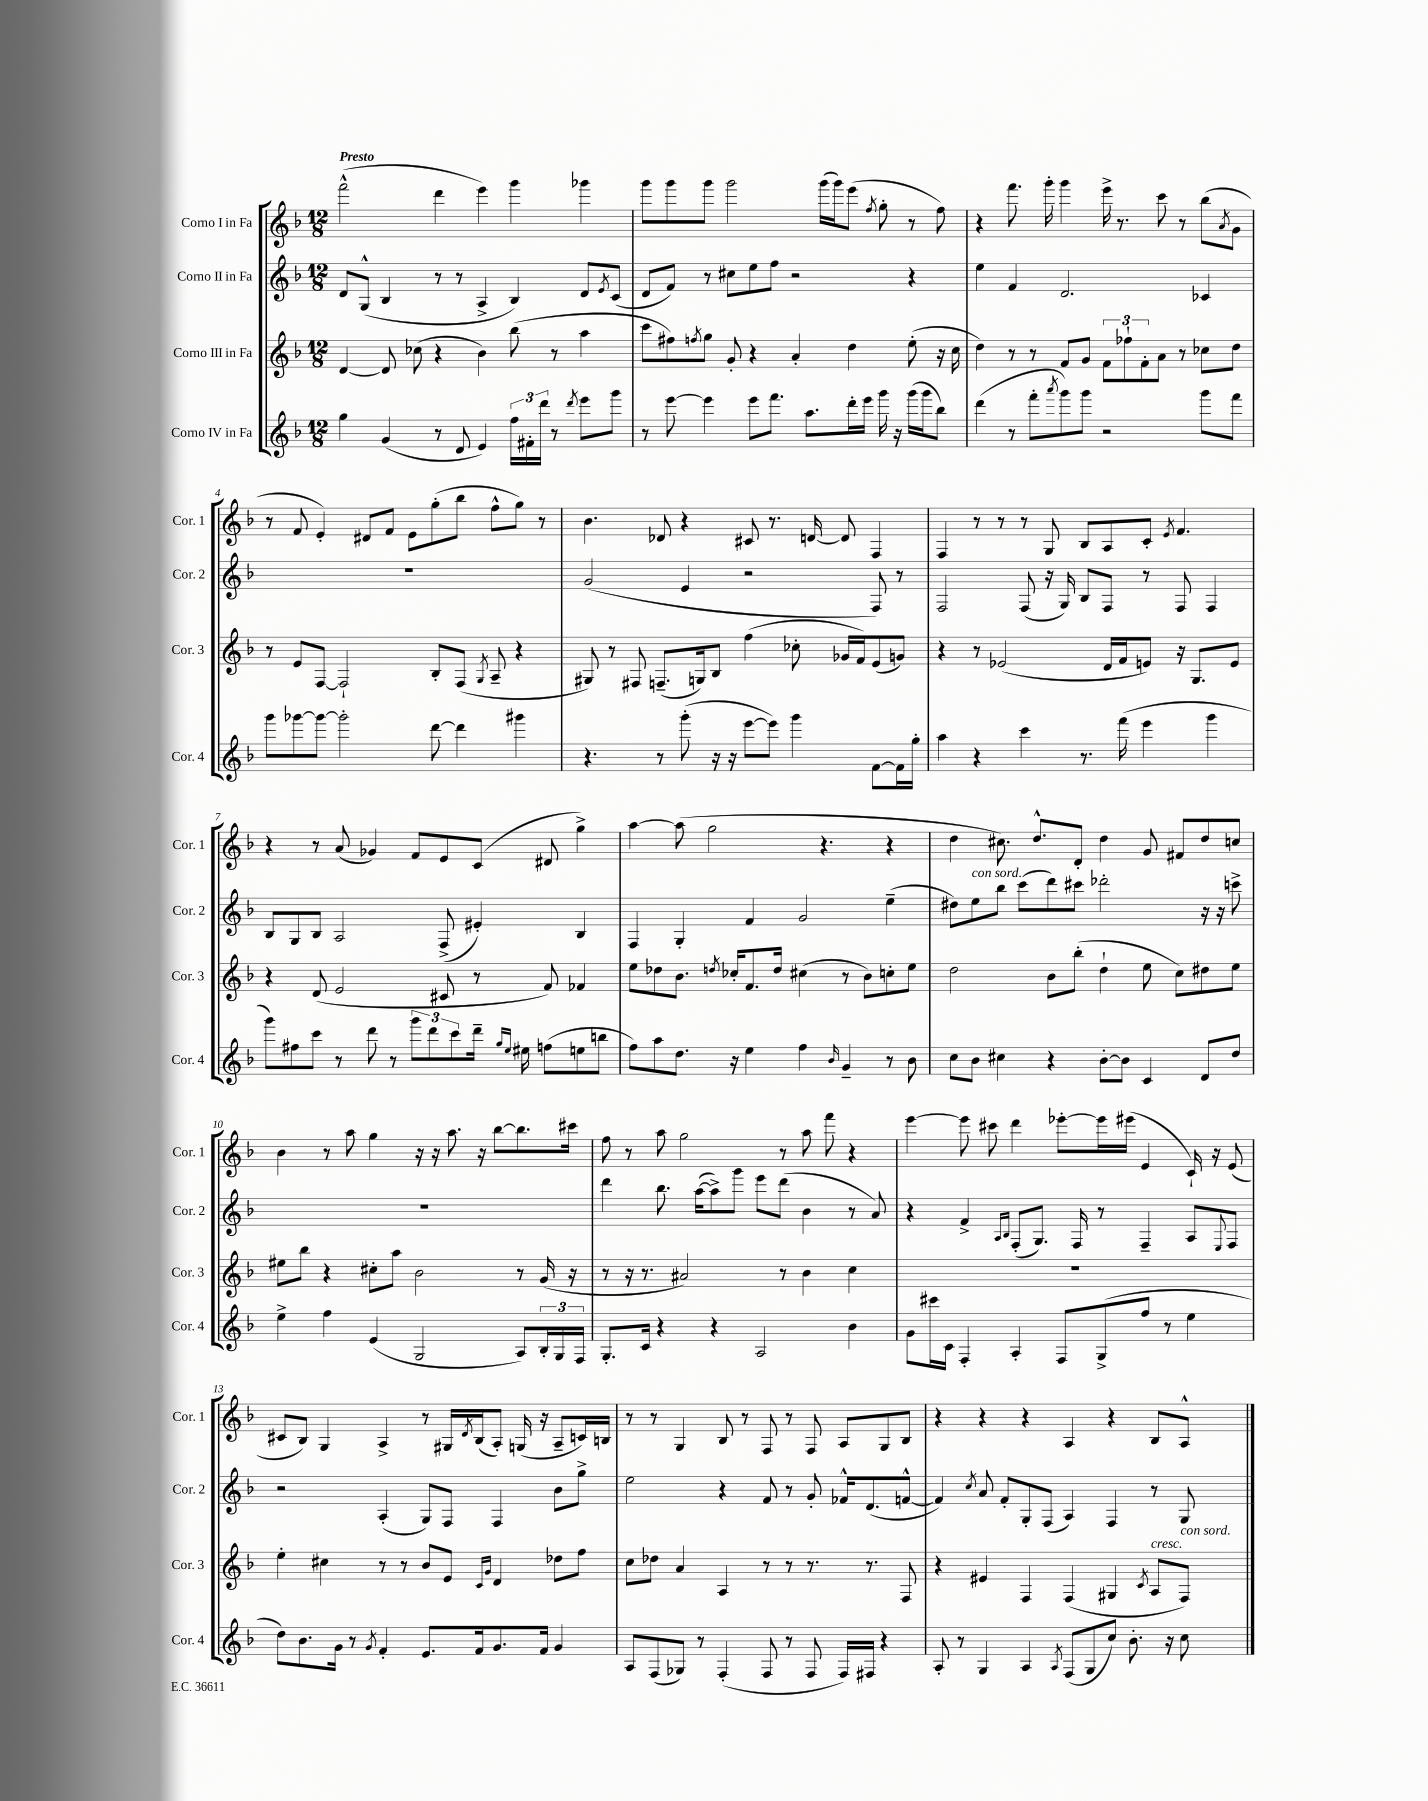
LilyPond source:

<<
\new StaffGroup <<
\new Staff = "s0" \with { instrumentName = "Corno I in Fa" shortInstrumentName = "Cor. 1" } {
    \clef treble \key f \major \numericTimeSignature \time 12/8 \tempo "Presto"
    f'''2-^( d'''4 e'''4) g'''4 ges'''4 |
    g'''8 g'''8 g'''8 g'''2 g'''16( g'''16) e'''8( \acciaccatura { f''8 } g''8-. r8 f''8) |
    r4 f'''8. g'''16-. g'''4 e'''16-> r8. c'''8 r8 bes''8( \acciaccatura { a'8 } g'8 |
    r8 f'8 e'4-.) dis'8 f'8 e'8 g''8-.( bes''8 f''8-^ g''8) r8 |
    bes'4. des'8 r4 cis'8 r8. d'16~ d'8 f4 |
    f4 r8 r8 r8 g8 bes8 a8 c'8-. \acciaccatura { e'8 } f'4. |
    r4 r8 a'8( ges'4) f'8 e'8 c'8( dis'8 g''4->) |
    a''4~ a''8( g''2 r4. r4 |
    d''4 cis''8.) d''8.-^ d'8-. d''4 g'8 fis'8 d''8 c''8 |
    bes'4 r8 a''8 g''4 r16 r16 a''8. r16 bes''8~ bes''8. cis'''16 |
    f''8 r8 a''8 g''2 r8 a''8 f'''8 r4 |
    e'''4~ e'''8 cis'''8 d'''4 ees'''8~-. ees'''16 eis'''16( e'4 c'16-!) r16 e'8( |
    cis'8 bes8) g4 a4-> r8 gis16 \acciaccatura { d'8 } bes16( a8-.) g16( r16 a8-- c'16) b16 |
    r8 r8 g4 bes8 r8 f8 r8 f8 a8 g8 bes8 |
    r4 r4 r4 a4 r4 bes8 a8-^ \bar "|." |
}
\new Staff = "s1" \with { instrumentName = "Corno II in Fa" shortInstrumentName = "Cor. 2" } {
    \clef treble \key f \major \numericTimeSignature \time 12/8
    d'8 g8-^( bes4 r8 r8 a4-> bes4) d'8 \acciaccatura { e'8 } c'8( |
    d'8 f'8) r8 cis''8 e''8 f''8 r2 r4 |
    e''4 f'4 d'2. ces'4 |
    R1. |
    g'2( e'4 r2 f8) r8 |
    f2 f8( r16 g16) bes8 f8 r8 f8 f4 |
    bes8 g8 bes8 a2 f8->( eis'4-.) bes4 |
    f4 g4-. f'4 g'2 e''4--( |
    dis''8) e''8^\markup { \italic "con sord." } bes''8 c'''8( d'''8) cis'''8 des'''2-. r16 r16 c'''8-> |
    R1. |
    d'''4 bes''8. a''16~( a''8->) g'''8 e'''8 d'''8( bes'4 r8 a'8) |
    r4 f'4-> \grace { a16 bes16 } f8-.( g8.) f16 r8 f4-- a8 \appoggiatura { e8 } f8 |
    r2 a4-.( g8) f8 f4 bes'8 g''8-> |
    e''2 r4 f'8 r8 g'8-. fes'16-^ d'8.( f'8~-^ |
    f'4) \acciaccatura { c''8 } a'8 f'8-. g8-. f8( a4) f4 r8 g8 \bar "|." |
}
\new Staff = "s2" \with { instrumentName = "Corno III in Fa" shortInstrumentName = "Cor. 3" } {
    \clef treble \key f \major \numericTimeSignature \time 12/8
    d'4~ d'8 ces''8( r4 bes'4) bes''8( r8 a''4 |
    c'''8 fis''8) \acciaccatura { f''8 } g''8 g'8-. r4 a'4-. d''4 e''8-.( r16 c''16 |
    d''4) r8 r8 f'8 g'8 \tuplet 3/2 { f'8 fes''8-! f'8-. } a'8 r8 ces''8 d''8 |
    r8 e'8 f8~ f2-! bes8-. f8( \acciaccatura { g8 } a8-- r4 |
    gis8) r8 fis8 f8.--( g16) bes8 f''4( ces''8-. ges'16 f'16) e'8( g'8) |
    r4 r8 ees'2( d'16 f'16 e'8) r16 g8. e'8 |
    r4 d'8( e'2 cis'8 r8 f'8) fes'4 |
    e''8 des''8 bes'8. \acciaccatura { d''8 } ces''16-. f'8. d''16 cis''4( r8 bes'8) c''8-. e''8 |
    d''2 bes'8 bes''8-.( d''4-! e''8 c''8) dis''8 e''8 |
    eis''8 bes''8 r4 cis''8-. a''8 bes'2 r8 g'16( r16 |
    r8 r16 r8. ais'2) r8 bes'4 c''4 |
    R1. |
    e''4-. cis''4 r8 r8 bes'8 e'8 \grace { c'16 g'16 } d'4 des''8 f''8 |
    c''8 des''8 a'4 a4 r8 r8 r8. r8. f8 |
    r4 eis'4 f4 f4( gis4 \acciaccatura { c'8 } a8^\markup { \italic "cresc." } f8^\markup { \italic "con sord." }) \bar "|." |
}
\new Staff = "s3" \with { instrumentName = "Corno IV in Fa" shortInstrumentName = "Cor. 4" } {
    \clef treble \key f \major \numericTimeSignature \time 12/8
    g''4 g'4( r8 d'8 e'4) \tuplet 3/2 { f''16 fis'16-. d'''16 } r8 \acciaccatura { d'''8 } e'''8 g'''8 |
    r8 e'''8~ e'''4 e'''8 f'''8. a''8. d'''16-. e'''16 g'''16 r16 g'''16( g'''16 bes''8) |
    d'''4( r8 f'''8-. \acciaccatura { a'''8 } g'''8) g'''8 r2 g'''8 f'''8 |
    g'''8 ges'''8~ ges'''8~ ges'''2-. d'''8~ d'''4 gis'''4 |
    r4. r8 g'''8-.( r16 r16 e'''8~ e'''8) g'''4 f'8~ f'16 g''16-. |
    a''4 r4 c'''4 r8. f'''16( e'''4 g'''4 |
    g'''8) fis''8 c'''8 r8 d'''8 r8 \tuplet 3/2 { g'''8 d'''8 c'''8 } d'''16-- \grace { g''16 e''16 } eis''16 f''8( e''8 b''8 |
    f''8) a''8 d''8. r16 e''4 f''4 \grace { bes'16 } g'4-- r8 bes'8 |
    c''8 bes'8 cis''4 r4 bes'8~-. bes'8 c'4 d'8 d''8 |
    e''4-> f''4 e'4( g2 a8) \tuplet 3/2 { bes16-. g16 f16 } |
    g8.-. c'16 r4 r4 a2 bes'4 |
    g'8 cis'''16 c'16 f4-. a4-. f8 g8->( f''8 r8 e''4 |
    d''8) bes'8. g'16 r8 \acciaccatura { g'8 } f'4-. e'8. f'16 g'8. f'16 g'4 |
    a8 f8( ges8) r8 f4-.( f8 r8 f8 f16) fis16 r4 |
    a8-. r8 g4 a4 \acciaccatura { a8 } f8( g8 c''8) bes'8.-. r16 c''8 \bar "|." |
}
>>
>>
